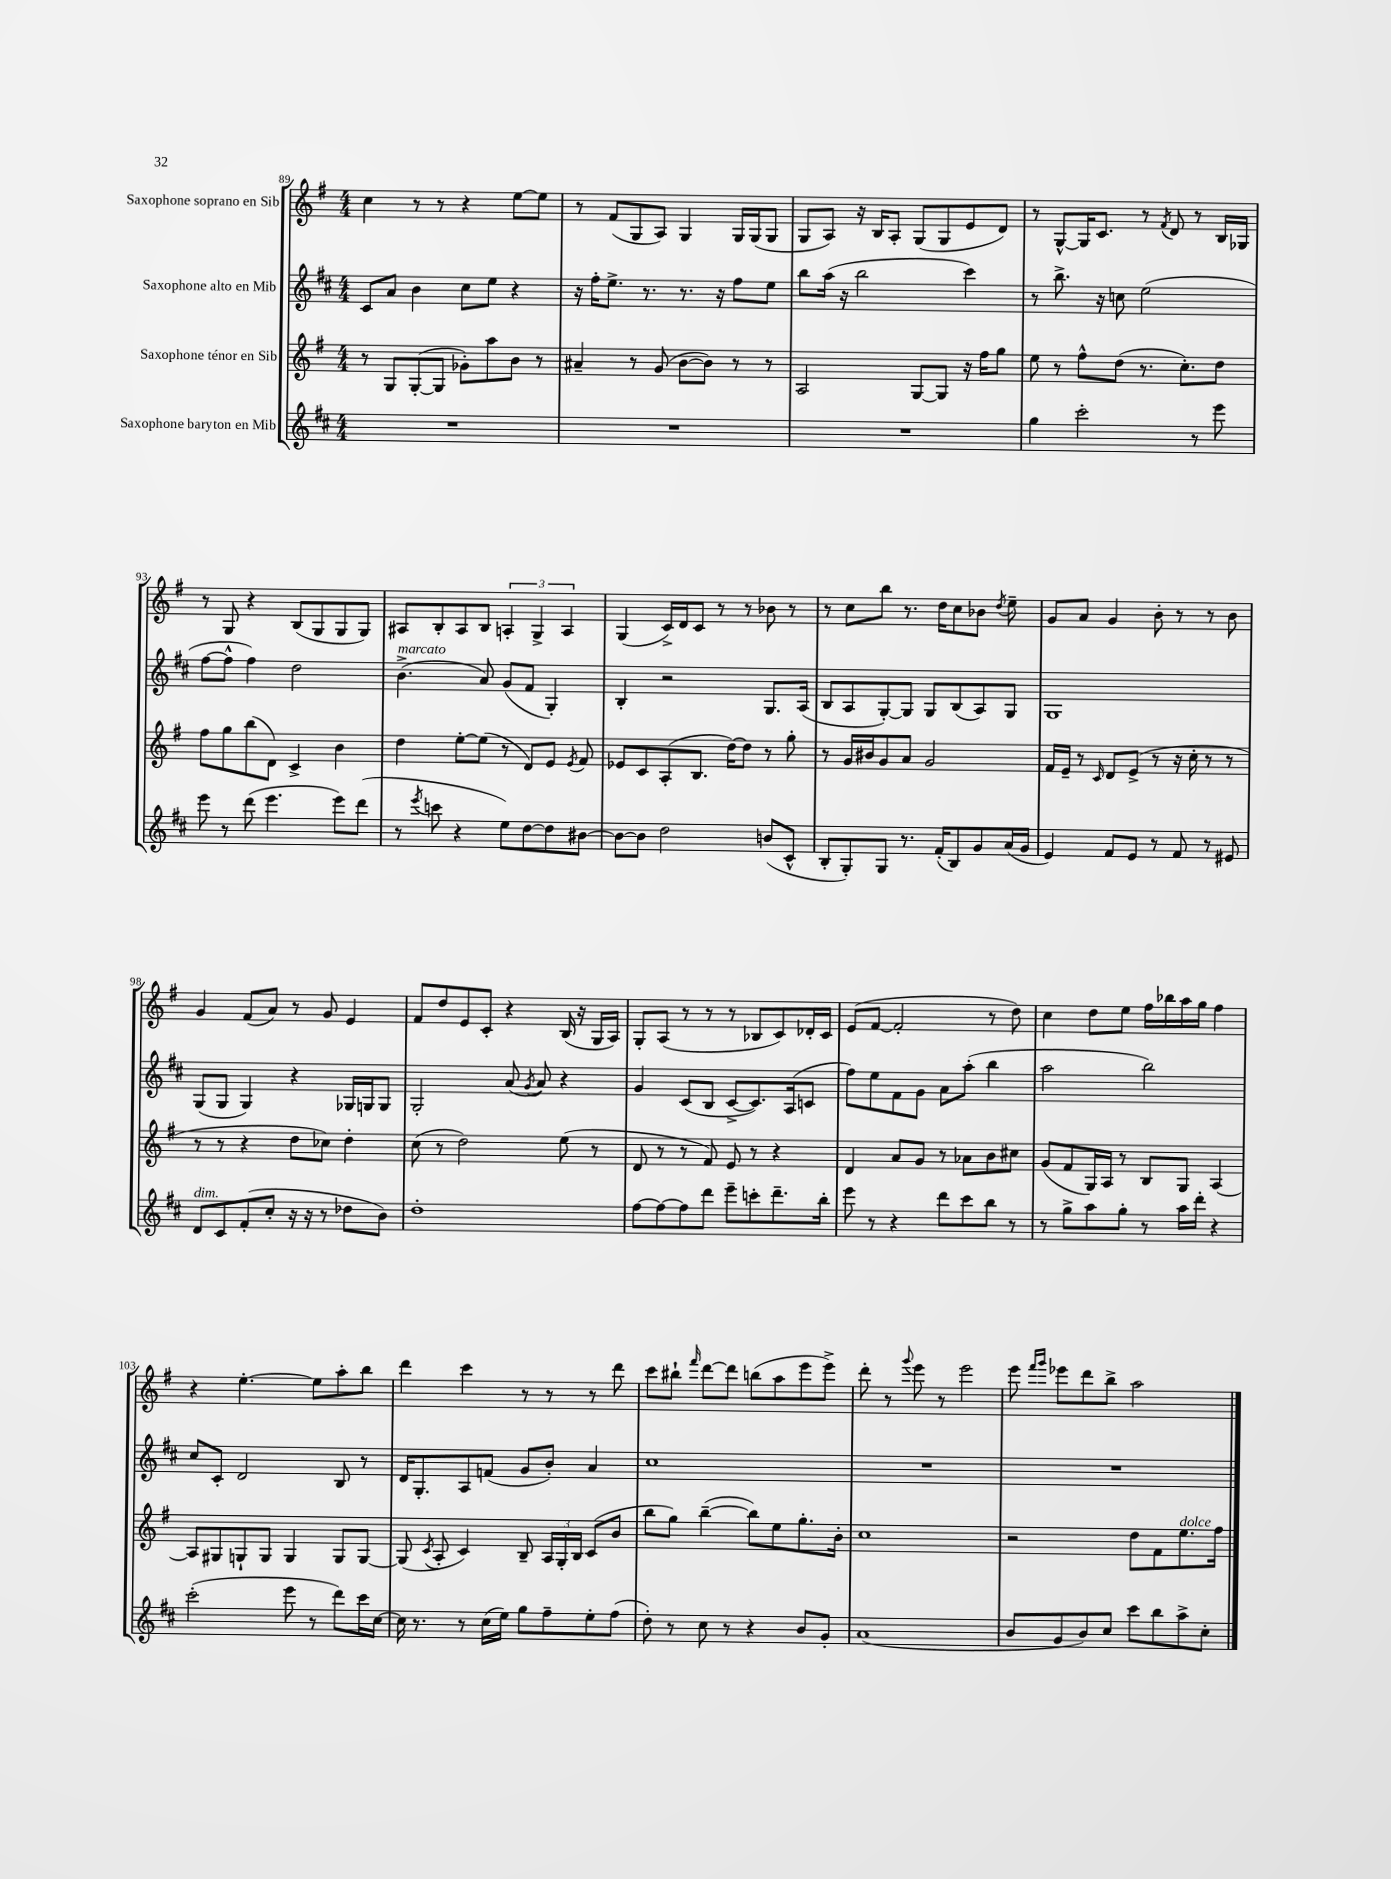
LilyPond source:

<<
\new StaffGroup <<
\new Staff = "s0" \with { instrumentName = "Saxophone soprano en Sib" } {
    \clef treble \key g \major \numericTimeSignature \time 4/4
    \autoBeamOff c''4 r8 r8 r4 e''8[~ e''8] |
    r8 fis'8[( g8 a8]) g4 g16[ g16( g8] |
    g8[ a8]) r16 b16[ a8]-. g8[( g8 e'8 d'8]) |
    r8 g8[~-^ g16 c'8.] r8 \acciaccatura { fis'8 } d'8 r8 b16[ ges16] |
    r8 g8 r4 b8[( g8 g8 g8]) |
    ais8[ b8-. ais8 b8] \tuplet 3/2 { a4-. g4-> a4 } |
    g4( c'16[->) d'16 c'8] r8 r8 bes'8 r8 |
    r8 c''8[ b''8] r8. d''16[ c''8 bes'8] \acciaccatura { d''8 } e''8-- |
    g'8[ a'8] g'4 b'8-. r8 r8 b'8 |
    g'4 fis'8[( a'8]) r8 g'8 e'4 |
    fis'8[ d''8 e'8 c'8]-. r4 b16( r16 g16[ a16]) |
    g8[-. a8]( r8 r8 r8 bes8[ c'8) des'16-. c'16] |
    e'8[( fis'8]~ fis'2-. r8 d''8) |
    c''4 d''8[ e''8] fis''16[ bes''16 a''16 g''16] fis''4 |
    r4 e''4.~-. e''8[ a''8-. b''8] |
    d'''4 c'''4 r8 r8 r8 d'''8 |
    c'''8[ bis''8]-! \grace { fis'''16 } d'''8[~ d'''8] b''8[( a''8 e'''8 e'''8]->) |
    d'''8-. r8 \appoggiatura { g'''8 } e'''8 r8 e'''2 |
    e'''8 \grace { fis'''16[ g'''16] } ees'''8[ d'''8 b''8]-> a''2 \bar "|." |
}
\new Staff = "s1" \with { instrumentName = "Saxophone alto en Mib" } {
    \clef treble \key d \major \numericTimeSignature \time 4/4
    \autoBeamOff cis'8[ a'8] b'4 cis''8[ e''8] r4 |
    r16 fis''16[-. e''8.]-> r8. r8. r16 fis''8[ e''8] |
    b''8[ a''16]( r16 b''2 cis'''4) |
    r8 b''8.-> r16 c''8 e''2( |
    fis''8[~ fis''8]-^ fis''4) d''2 |
    b'4.->^\markup { \italic "marcato" }( a'8) g'8[( fis'8] g4-.) |
    b4-. r2 g8.[ a16]( |
    b8[ a8 g8~-.) g8] g8[ b8( a8) g8] |
    g1 |
    g8[( g8] g4) r4 ges16[ g16 g8] |
    g2-. a'8( \acciaccatura { g'8 } a'8) r4 |
    g'4 cis'8[( b8] cis'8[~-> cis'8.) a16( c'8] |
    fis''8[) e''8 fis'8 g'8] a'8[ a''8]-.( b''4 |
    a''2 b''2) |
    cis''8[ cis'8]-. d'2 b8 r8 |
    d'16[ g8.-. a8 f'8]( g'8[ b'8]-.) a'4 |
    cis''1 |
    R1 |
    R1 \bar "|." |
}
\new Staff = "s2" \with { instrumentName = "Saxophone ténor en Sib" } {
    \clef treble \key g \major \numericTimeSignature \time 4/4
    \autoBeamOff r8 g8[ g8~-.( g8] ges'8[-.) a''8 b'8] r8 |
    ais'4-- r8 g'8( b'8[~ b'8]) r8 r8 |
    a2 g8[~ g8] r16 fis''16[ g''8] |
    e''8 r8 fis''8[-^ d''8]( r8. c''8.[-.) d''8] |
    fis''8[ g''8 b''8( d'8]) c'4-> b'4 |
    d''4 e''8[~-. e''8]( r8 d'8[) e'8] \acciaccatura { e'8 } fis'8 |
    ees'8[ c'8 a8-.( b8.] d''16[~) d''8] r8 g''8-. |
    r8 g'16[ bis'16 g'8 a'8] g'2 |
    fis'16[ e'16]-- r8 \grace { c'16 } d'8[ e'8]->( r8 r16 c''16-. r8 r8 |
    r8 r8 r4 d''8[ ces''8]) d''4-. |
    c''8( r8 d''2) e''8( r8 |
    d'8 r8 r8 fis'8) e'8 r8 r4 |
    d'4 a'8[ g'8] r8 aes'8[ b'8 cis''8] |
    g'8[( fis'8 g16) a16] r8 b8[ g8] a4~ |
    a8[ gis8 g8-! g8] g4 g8[ g8]~ |
    g8( \acciaccatura { c'8 } a8-. c'4) b8-- \tuplet 3/2 { a16[ g16-. b16] } c'8[( b'8] |
    b''8[ g''8]) b''4~--( b''8[) e''8 g''8.-. b'16]-. |
    c''1 |
    r2 d''8[ fis'8 e''8.^\markup { \italic "dolce" } fis''16] \bar "|." |
}
\new Staff = "s3" \with { instrumentName = "Saxophone baryton en Mib" } {
    \clef treble \key d \major \numericTimeSignature \time 4/4
    \autoBeamOff R1 |
    R1 |
    R1 |
    g''4 cis'''2-. r8 e'''8 |
    e'''8 r8 d'''8( e'''4. e'''8[) d'''8]( |
    r8 \acciaccatura { e'''8 } c'''8 r4 e''8[) d''8~ d''8 bis'8]~ |
    bis'8[~ bis'8] d''2 b'8[( cis'8]-^ |
    b8[-. g8-.) g8] r8. fis'16[-.( b8) g'8 a'16( g'16] |
    e'4) fis'8[ e'8] r8 fis'8 r8 eis'8 |
    d'8[^\markup { \italic "dim." } cis'8 fis'8-.( cis''8]-. r16 r16 r8 des''8[ b'8]) |
    d''1-. |
    fis''8[~ fis''8~ fis''8 d'''8] e'''8[-- c'''8-. d'''8.-- b''16]-. |
    e'''8 r8 r4 d'''8[ cis'''8 b''8] r8 |
    r8 g''8[-> a''8 g''8]-. r8 a''16[ d'''16]-. r4 |
    cis'''2-.( e'''8 r8 d'''8[) cis'''16 cis''16]~ |
    cis''16 r8. r8 cis''16[( e''16]) g''8[ fis''8-- e''8-. fis''8]( |
    d''8-.) r8 cis''8 r8 r4 b'8[ g'8]-. |
    a'1( |
    b'8[ g'8 b'8) cis''8] cis'''8[ b''8 a''8-> cis''8]-. \bar "|." |
}
>>
>>
\layout { \context { \Score currentBarNumber = #89 } }
